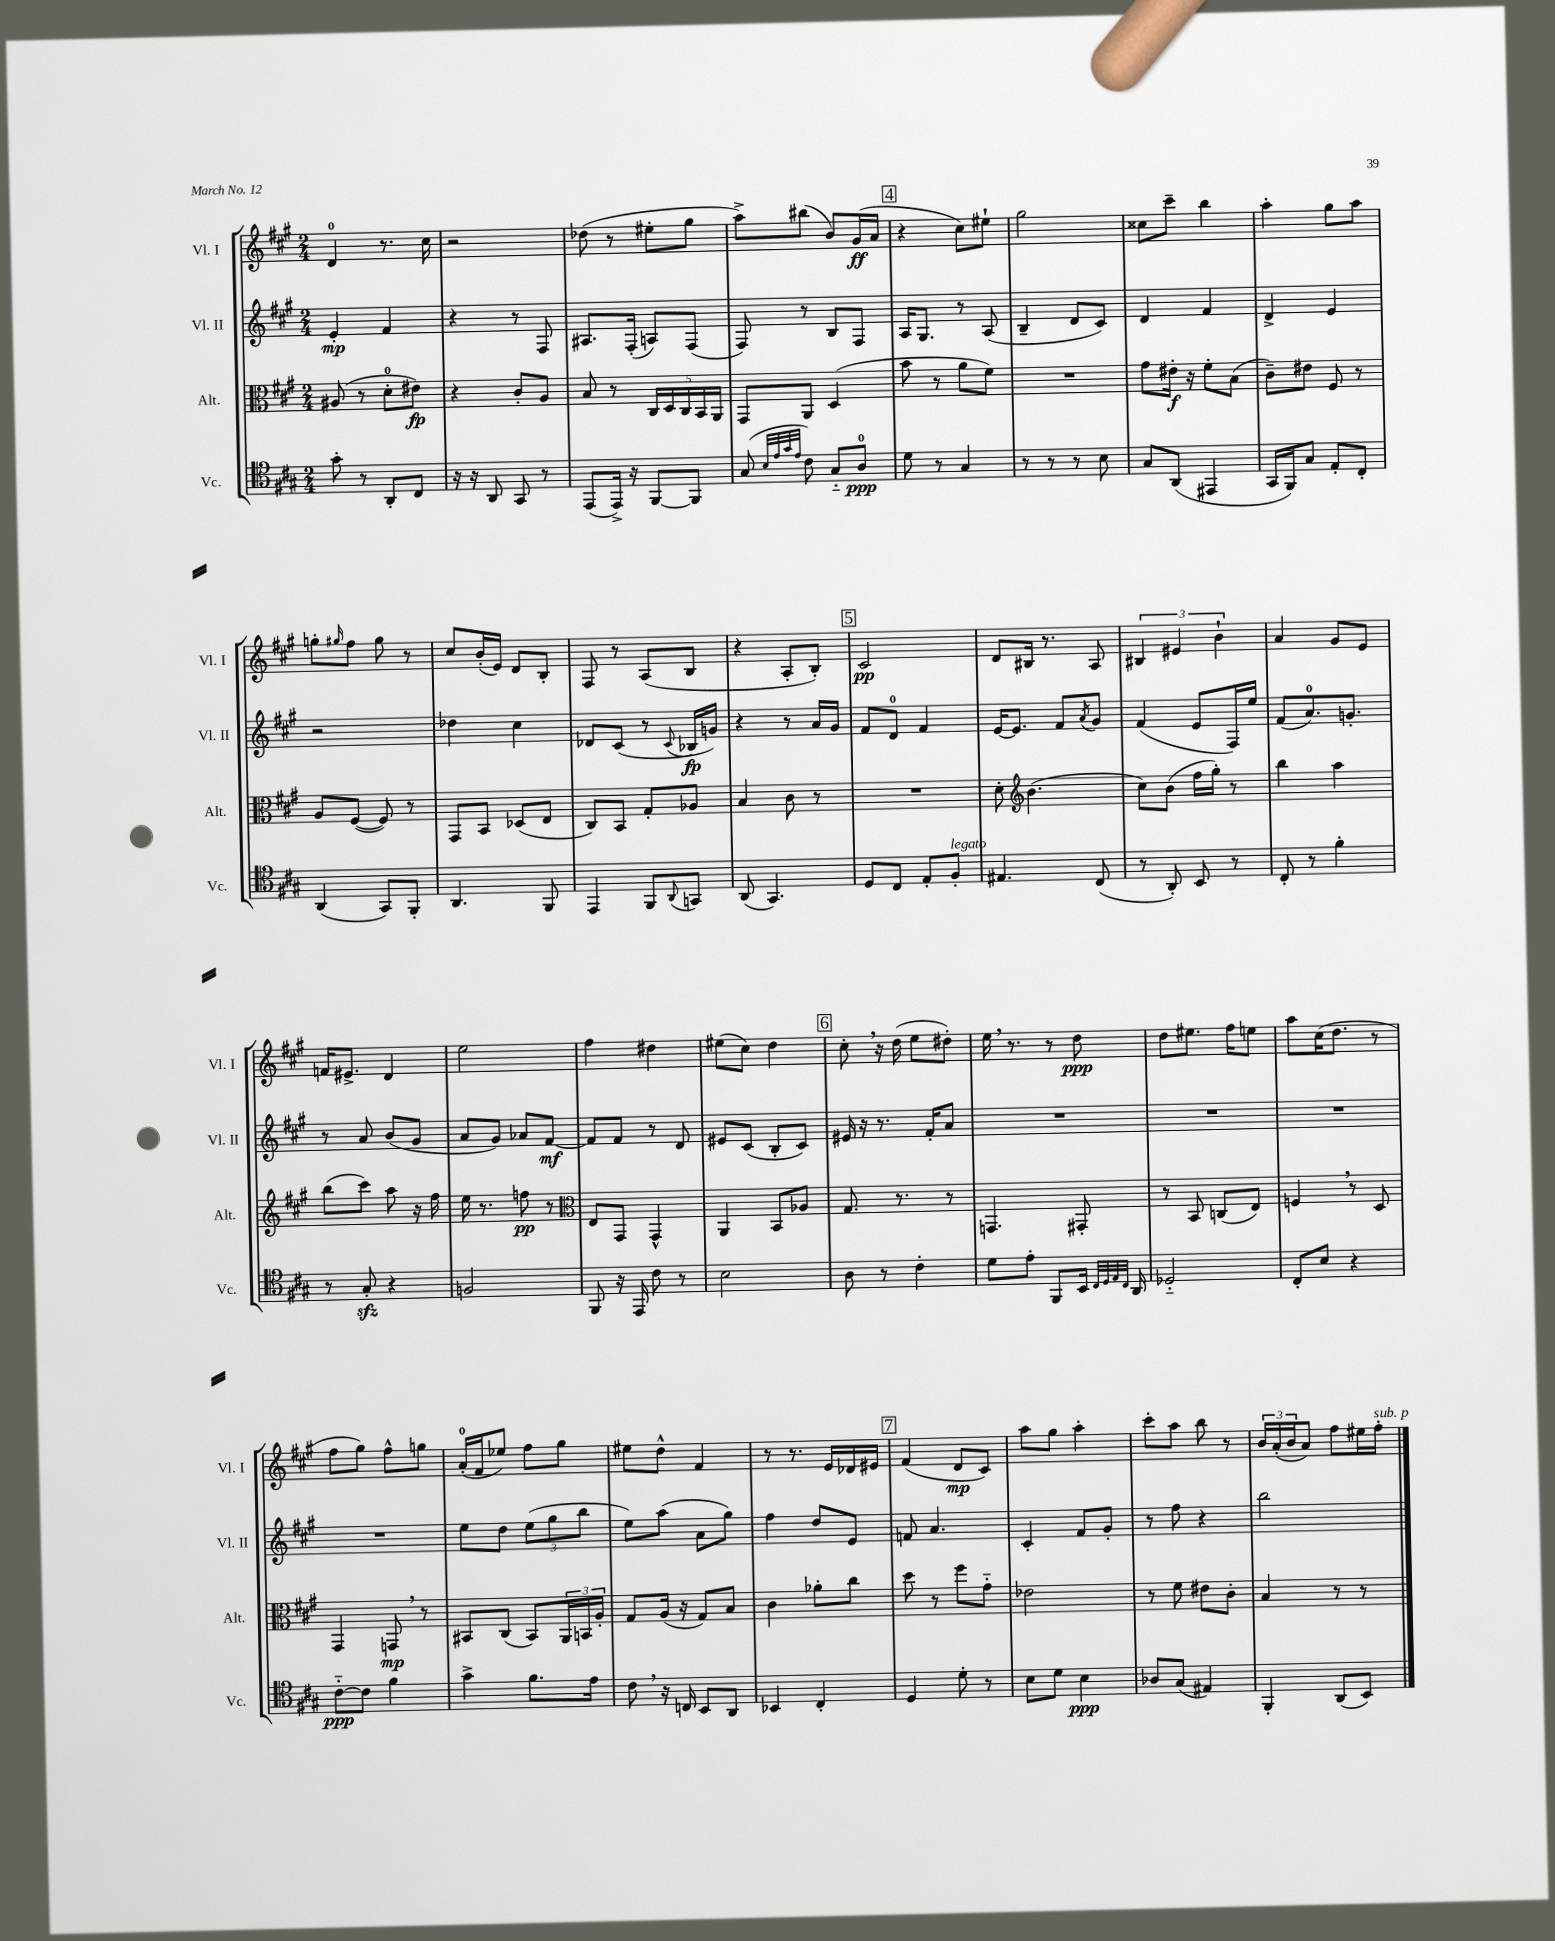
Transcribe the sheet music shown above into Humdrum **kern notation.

**kern	**kern	**kern	**kern
*staff4	*staff3	*staff2	*staff1
*clefC4	*clefC3	*clefG2	*clefG2
*k[f#c#g#]	*k[f#c#g#]	*k[f#c#g#]	*k[f#c#g#]
*M2/4	*M2/4	*M2/4	*M2/4
8g#'\	(8A#/	4e'/	4d/
8r	8r	.	.
8AA'/L	8d'\L	4f#/	8.r
8C#/J	8e#\J)	.	.
.	.	.	16cc#\
=	=	=	=
16r	4r	4r	2r
16r	.	.	.
8AA/	.	.	.
8GG#/	8c#'/L	8r	.
8r	8A/J	8F#/	.
=	=	=	=
(8EE/L	8B/	8.A#/L	(8dd-\
16EE^/Jk)	8r	.	8r
16r	.	(16F#'/Jk	.
[8FF#/L	20C#/LL	8A/L)	8ee#'\L
.	20D/	.	.
.	20C#/	.	.
8FF#/]J	.	(8F#/J	8gg#\J
.	20BB/	.	.
.	20AA/JJ	.	.
=	=	=	=
(8G#/	8GG#/L	8F#/)	8aa^\L)
32qqB/LLL	.	.	.
32qqe/	.	.	.
32qqg#/	.	.	.
32qqe/JJJ	.	.	.
8c#\)	8AA/J	8r	(8bb#\J
8G#'~/L	(4D/	8B/L	8b/L)
8A/J	.	8F#/J	(16g#/L
.	.	.	16a/JJ
=	=	=	=
8d\	8b\	16A/LK	4r
.	.	8.G#/J	.
8r	8r	.	.
4G#/	8a\L	8r	8cc#\L)
.	8f#\J)	(8A/	8ee#`\J
=	=	=	=
8r	2r	4B~/	2gg#\
8r	.	.	.
8r	.	8d/L	.
8B\	.	8c#/J)	.
=	=	=	=
8G#/L	8g#\L	4d/	8cc##\L
(8AA/J	16e#'\Jk	.	8ccc#~\J
.	16r	.	.
4EE#/	8f#'\L	4f#/	4bb\
.	(8B\J	.	.
=	=	=	=
16GG#/LL	8c#~\L)	4d^/	4aa'\
16FF#/J)	.	.	.
8G#/J	8e#\J	.	.
8E'/L	8F#/	4e/	8gg#\L
8C#'/J	8r	.	8aa\J
=	=	=	=
(4AA/	8A/L	2r	8gg'\L
.	.	.	16qqgg#/
.	([8F#/J	.	8ff#\J
8GG#/L)	8F#/])	.	8gg#\
8FF#'/J	8r	.	8r
=	=	=	=
4.AA/	8GG#/L	4dd-\	8cc#/L
.	8BB/J	.	(16b'/L
.	.	.	16e/JJ)
.	(8D-/L	4cc#\	8d/L
8FF#/	8E/J	.	8B'/J
=	=	=	=
4EE/	8C#/L)	8d-/L	8F#/
.	8BB/J	(8c#/J	8r
8FF#/L	8G#'/L	8r	(8A/L
8qqAA/	.	8qqc#/	.
8GG/J	8A-/J	16B-/LL	8B/J
.	.	16g/JJ)	.
=	=	=	=
(8AA/	4B/	4r	4r
4.GG#/)	.	.	.
.	8c#\	8r	8A'/L
.	8r	16a/LL	8B'/J)
.	.	16g#/JJ	.
=	=	=	=
8D/L	2r	8f#/L	2c#/
8C#/J	.	8d/J	.
8E'/L	.	4f#/	.
8F#'/J	.	.	.
=	=	=	=
4.E#/	8d'\	[16e/LK	8d/L
.	.	8.e/]J	.
*	*clefG2	*	*
.	(4.b\	.	16B#/Jk
.	.	.	8.r
.	.	8f#/L	.
.	.	8qa/	.
(8C#/	.	8g#/J	8A/
=	=	=	=
8r	8cc#\L)	(4f#/	6B#/
8AA'/)	(8b\J	.	.
.	.	.	6e#/
8BB/	16ff#\LL	8e/L	.
.	16gg#'\JJ)	.	.
.	.	.	6b`\
8r	8r	16F#/L)	.
.	.	16ee/JJ	.
=	=	=	=
8C#'/	4bb\	(8f#/L	4a/
8r	.	8.a/)	.
4f#'\	4aa\	.	8g#/L
.	.	8.g'/J	.
.	.	.	8e/J
=	=	=	=
8r	(8bb\L	8r	16f/LK
.	.	.	8.e#^/J
8G#'/	8ccc#\J)	8a/	.
4r	8aa\	(8b/L	4d/
.	16r	8g#/J	.
.	16ff#\	.	.
=	=	=	=
2F/	16ee\	8a/L	2ee\
.	8.r	.	.
.	.	8g#/J)	.
.	8ff\	8a-/L	.
.	8r	[8f#/J	.
=	=	=	=
*	*clefC3	*	*
8FF#/	8E/L	8f#/]L	4ff#\
16r	8GG#/J	8f#/J	.
16EE/	.	.	.
8c#\	4GG#^^/	8r	4dd#\
8r	.	8d/	.
=	=	=	=
2B\	4AA/	8e#/L	(8ee#\L
.	.	(8c#/J	8cc#\J)
.	8BB/L	8B'/L	4dd\
.	8A-/J	8c#/J)	.
=	=	=	=
8A\	8.G#/	16e#/	8cc#'\
.	.	16r	.
8r	.	8.r	16r
.	8.r	.	(16dd\
4c#'\	.	.	8ee\L
.	.	16f#'/LK	.
.	8r	8a/J	8dd#'\J)
=	=	=	=
8d\L	4.GG/	2r	16ee\
.	.	.	8.r
8e'\J	.	.	.
8FF#/L	.	.	8r
16BB/Jk	8GG#'/	.	8dd\
32qqC#/LLL	.	.	.
32qqD/	.	.	.
32qqE/	.	.	.
32qqC#/JJJ	.	.	.
16AA/	.	.	.
=	=	=	=
2D-'~/	8r	2r	8dd\L
.	8BB/	.	8.ee#\J
.	(8C/L	.	.
.	.	.	16ff#\LK
.	8E/J)	.	8ee\J
=	=	=	=
8C#'/L	4F/	2r	8aa\L
8B/J	.	.	(16cc#\K
.	.	.	8.dd\J
4r	8r	.	.
.	8D/	.	8r
=	=	=	=
[8c#'~\L	4GG#/	2r	8ff#\L
8c#\]J	.	.	8gg#\J)
4f#\	8GG/	.	8ff#^^\L
.	8r	.	8gg\J
=	=	=	=
4g#^\	8BB#/L	8ee\L	(16a'/LL
.	.	.	16f#/J
.	(8C#/J	8dd\J	8ee-/J)
8.f#\L	8BB#/L)	(12ee\L	8ff#\L
.	.	12gg#\	.
.	24AA/L	.	8gg#\J
.	24BB/	12bb\J	.
16e\Jk	.	.	.
.	24A'/JJ	.	.
=	=	=	=
8c#\	8G#/L	8ee\L)	8ee#\L
16r	(16A/Jk	(8aa\J	8dd^^\J
16C/	16r	.	.
8BB/L	8G#/L)	8a\L	4f#/
8AA/J	8B/J	8gg#\J)	.
=	=	=	=
4BB-/	4c#\	4ff#\	8r
.	.	.	8.r
4C#'/	8a-'\L	8dd/L	.
.	.	.	16e/LL
.	8cc#\J	8e/J	16d-/
.	.	.	16e#/JJ
=	=	=	=
4D/	8dd\	8f/	(4f#/
.	8r	4.a/	.
8d'\	8ff#\L	.	8d/L
8r	8g#'~\J	.	8c#/J)
=	=	=	=
8B\L	2e-\	4c#'/	8aa\L
8d\J	.	.	8gg#\J
4B\	.	8f#/L	4aa'\
.	.	8g#'/J	.
=	=	=	=
8A-/L	8r	8r	8ccc#'\L
(8G#/J	8f#\	8ff#\	8aa\J
4E#/)	8e#\L	4r	8bb\
.	8c#'\J	.	8r
=	=	=	=
4FF#'/	4B/	2bb\	24b/LL
.	.	.	(24a'/
.	.	.	24b/J
.	.	.	8a/J)
(8AA/L	8r	.	8ff#\L
8BB/J)	8r	.	16ee#\L
.	.	.	16ff#'\JJ
==	==	==	==
*-	*-	*-	*-
